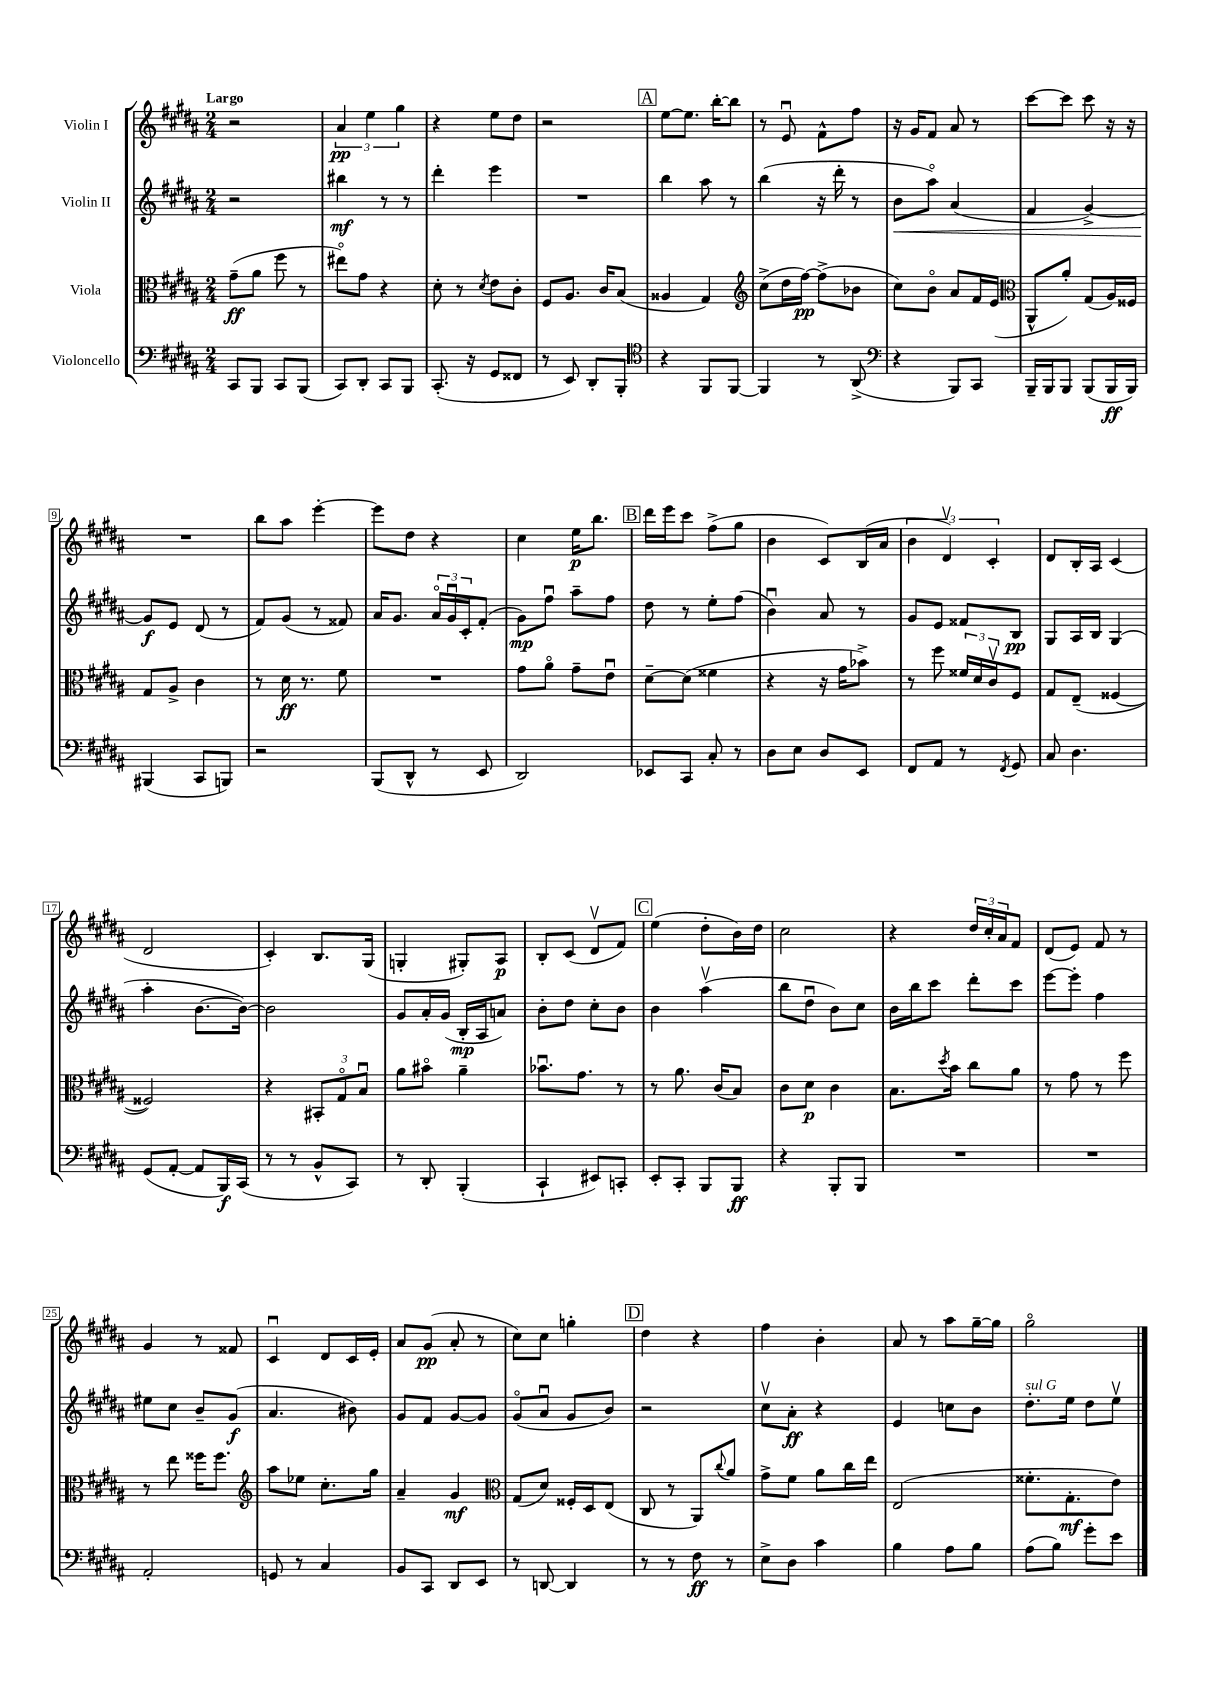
<<
\new StaffGroup <<
\new Staff = "s0" \with { instrumentName = "Violin I" } {
    \clef treble \key b \major \numericTimeSignature \time 2/4 \tempo "Largo"
    r2 |
    \tuplet 3/2 { ais'4\pp e''4 gis''4 } |
    r4 e''8 dis''8 |
    r2 |
    \mark \markup { \box "A" } e''8~ e''8. b''16~-. b''8 |
    r8 e'8\downbow fis'8-^ fis''8 |
    r16 gis'16 fis'8 ais'8 r8 |
    cis'''8~ cis'''8 cis'''8 r16 r16 |
    R2 |
    b''8 ais''8 e'''4~-. |
    e'''8 dis''8 r4 |
    cis''4 e''16\p b''8. |
    \mark \markup { \box "B" } dis'''16 e'''16 cis'''8 fis''8->( gis''8 |
    b'4 cis'8) b16( ais'16 |
    \tuplet 3/2 { b'4 dis'4\upbow) cis'4-. } |
    dis'8 b16-. ais16 cis'4( |
    dis'2 |
    cis'4-.) b8. gis16( |
    g4-. gis8-.) ais8\p |
    b8-. cis'8( dis'8\upbow fis'8) |
    \mark \markup { \box "C" } e''4( dis''8-. b'16) dis''16 |
    cis''2 |
    r4 \tuplet 3/2 { dis''16 cis''16-. ais'16 } fis'8 |
    dis'8( e'8) fis'8 r8 |
    gis'4 r8 fisis'8 |
    cis'4\downbow dis'8 cis'16 e'16-. |
    ais'8 gis'8\pp( ais'8-. r8 |
    cis''8) cis''8 g''4-. |
    \mark \markup { \box "D" } dis''4 r4 |
    fis''4 b'4-. |
    ais'8 r8 ais''8 gis''16~-- gis''16 |
    gis''2\flageolet \bar "|." |
}
\new Staff = "s1" \with { instrumentName = "Violin II" } {
    \clef treble \key b \major \numericTimeSignature \time 2/4
    r2 |
    bis''4\mf r8 r8 |
    dis'''4-. e'''4 |
    R2 |
    \mark \markup { \box "A" } b''4 ais''8 r8 |
    b''4( r16 dis'''16-. r8 |
    b'8\< ais''8\flageolet) ais'4( |
    fis'4 gis'4~->) |
    gis'8\f\! e'8 dis'8( r8 |
    fis'8) gis'8( r8 fisis'8) |
    ais'16 gis'8. \tuplet 3/2 { ais'16\flageolet gis'16\downbow cis'16-. } fis'8-.( |
    gis'8\mp) fis''8\downbow ais''8-- fis''8 |
    \mark \markup { \box "B" } dis''8 r8 e''8-. fis''8( |
    b'4\downbow) ais'8 r8 |
    gis'8 e'8 fisis'8 b8\pp |
    gis8 ais16 b16 gis4( |
    ais''4-. b'8.~ b'16~) |
    b'2 |
    gis'8 ais'16-. gis'16( b16-.\mp ais16 a'8) |
    b'8-. dis''8 cis''8-. b'8 |
    \mark \markup { \box "C" } b'4 ais''4\upbow( |
    b''8 dis''8\downbow b'8) cis''8 |
    b'16 b''16 cis'''8 dis'''8-. cis'''8 |
    e'''8~ e'''8-. fis''4 |
    eis''8 cis''8 b'8-- gis'8\f( |
    ais'4. bis'8) |
    gis'8 fis'8 gis'8~ gis'8 |
    gis'8\flageolet( ais'8\downbow gis'8 b'8) |
    \mark \markup { \box "D" } r2 |
    cis''8\upbow ais'8-.\ff r4 |
    e'4 c''8 b'8 |
    dis''8.-.^\markup { \italic "sul G" } e''16 dis''8 e''8\upbow \bar "|." |
}
\new Staff = "s2" \with { instrumentName = "Viola" } {
    \clef alto \key b \major \numericTimeSignature \time 2/4
    gis'8--\ff( ais'8 fis''8 r8 |
    eis''8\flageolet) gis'8 r4 |
    dis'8-. r8 \acciaccatura { dis'8 } e'8 cis'8-. |
    fis8 ais8. cis'16 b8( |
    \mark \markup { \box "A" } aisis4 gis4) |
    \clef treble cis''8->( dis''16 fis''16~\pp) fis''8->( bes'8 |
    cis''8) b'8\flageolet ais'8 fis'16 e'16( |
    \clef alto ais,8-^ ais'8-.) gis8( ais16) fisis16 |
    gis8 ais8-> cis'4 |
    r8 dis'16\ff r8. fis'8 |
    R2 |
    gis'8 ais'8\flageolet gis'8-- e'8\downbow |
    \mark \markup { \box "B" } dis'8~-- dis'8( fisis'4 |
    r4 r16 gis'16 bes'8->) |
    r8 fis''8 \tuplet 3/2 { fisis'16 dis'16 cis'16\upbow } fis8 |
    gis8 e8--( fisis4~ |
    fisis2) |
    r4 \tuplet 3/2 { bis,8-. gis8\flageolet b8\downbow } |
    ais'8 bis'8\flageolet ais'4-- |
    bes'8.\downbow gis'8. r8 |
    \mark \markup { \box "C" } r8 ais'8. cis'16( b8) |
    cis'8 dis'8\p cis'4 |
    b8. \acciaccatura { dis''8 } b'16 cis''8 ais'8 |
    r8 gis'8 r8 fis''8 |
    r8 e''8 fisis''16 fisis''8. |
    \clef treble ais''8 ees''8 cis''8.-. gis''16 |
    ais'4-- gis'4\mf |
    \clef alto gis8( dis'8) fisis16-. dis16 e8( |
    \mark \markup { \box "D" } cis8 r8 ais,8) \appoggiatura { cis''8 } ais'8 |
    gis'8-> fis'8 ais'8 cis''16 e''16 |
    e2( |
    fisis'8.-. gis8.-.\mf e'8) \bar "|." |
}
\new Staff = "s3" \with { instrumentName = "Violoncello" } {
    \clef bass \key b \major \numericTimeSignature \time 2/4
    cis,8 b,,8 cis,8 b,,8( |
    cis,8) dis,8-. cis,8 b,,8 |
    cis,8.-.( r16 gis,8 fisis,8 |
    r8 e,8) dis,8-. b,,8-. |
    \mark \markup { \box "A" } \clef tenor r4 fis,8 fis,8~ |
    fis,4 r8 ais,8->( |
    \clef bass r4 b,,8) cis,8 |
    b,,16-- b,,16 b,,8 b,,8( b,,16\ff b,,16) |
    bis,,4( cis,8 b,,8) |
    r2 |
    b,,8( dis,8-^ r8 e,8 |
    dis,2) |
    \mark \markup { \box "B" } ees,8 cis,8 cis8-. r8 |
    dis8 e8 dis8 e,8 |
    fis,8 ais,8 r8 \acciaccatura { fis,8 } gis,8 |
    cis8 dis4. |
    gis,8( ais,8~-. ais,8 b,,16\f) cis,16( |
    r8 r8 b,8-^ cis,8) |
    r8 dis,8-. b,,4-.( |
    cis,4-! eis,8) c,8-. |
    \mark \markup { \box "C" } e,8-. cis,8-. b,,8 b,,8\ff |
    r4 b,,8-. b,,8 |
    R2 |
    R2 |
    ais,2-. |
    g,8 r8 cis4 |
    b,8 cis,8 dis,8 e,8 |
    r8 d,8~ d,4 |
    \mark \markup { \box "D" } r8 r8 fis8\ff r8 |
    e8-> dis8 cis'4 |
    b4 ais8 b8 |
    ais8( b8) gis'8-. e'8 \bar "|." |
}
>>
>>
\layout { \context { \Score \override BarNumber.stencil = #(make-stencil-boxer 0.1 0.3 ly:text-interface::print) } }
